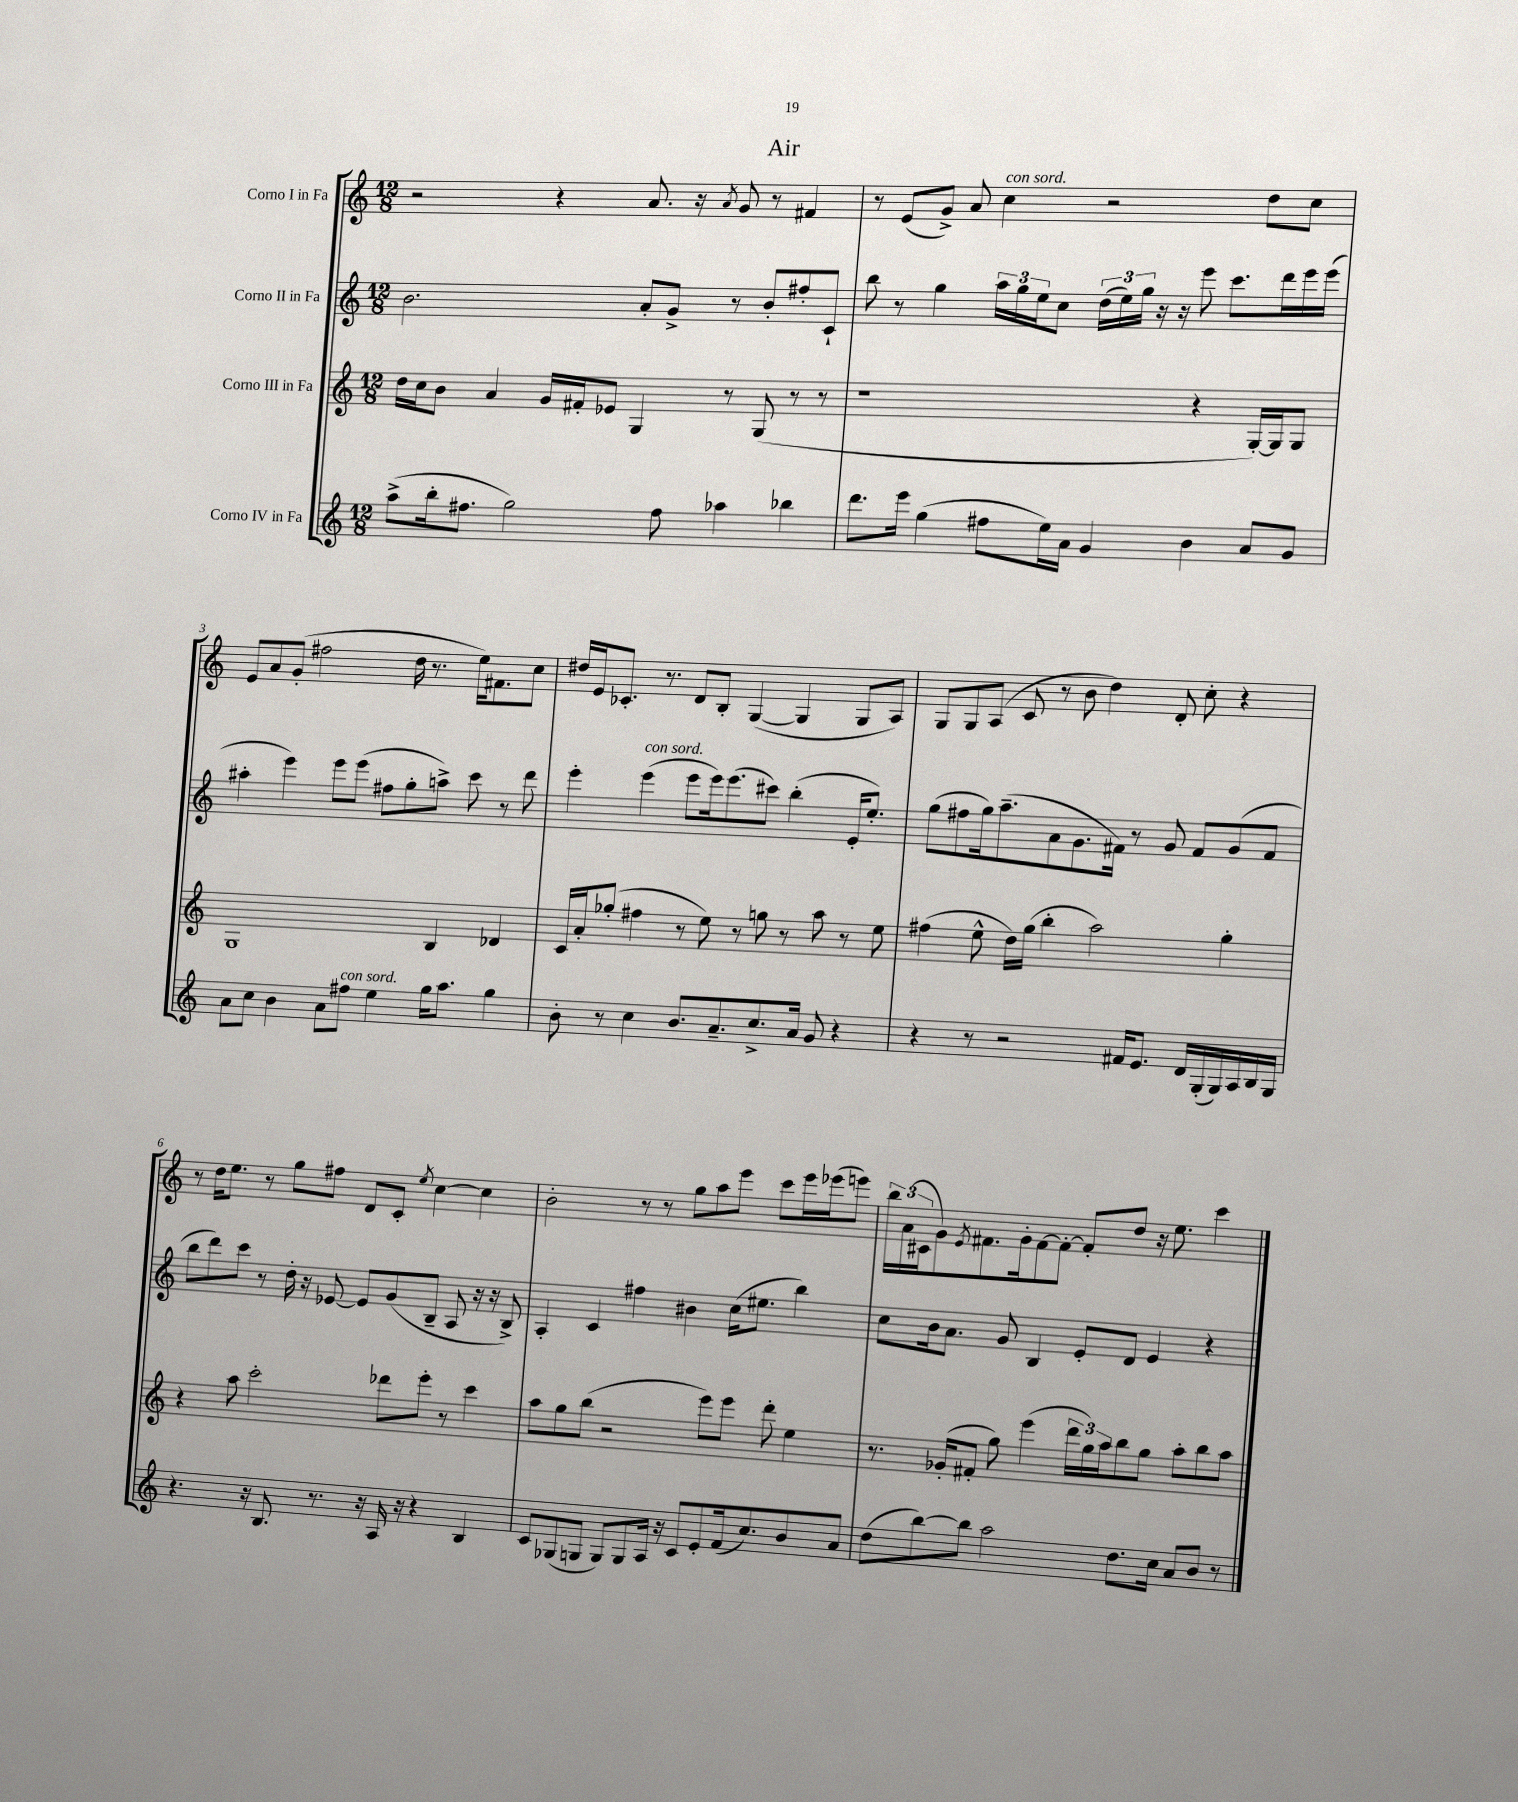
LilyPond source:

\header { title = "Air" }
<<
\new StaffGroup <<
\new Staff = "s0" \with { instrumentName = "Corno I in Fa" } {
    \clef treble \key c \major \numericTimeSignature \time 12/8
    r2 r4 a'8. r16 \acciaccatura { a'8 } g'8 r8 fis'4 |
    r8 e'8( g'8->) a'8 c''4^\markup { \italic "con sord." } r2 d''8 c''8 |
    e'8 a'8 g'8-.( fis''2 d''16 r8. e''16) fis'8. c''8 |
    dis''16 e'16 ces'8.-. r8. d'8 b8-. g4~( g4 g8 a8) |
    g8 g8 a8( c'8 r8 b'8 d''4) d'8-. c''8-. r4 |
    r8 d''16 e''8. r8 g''8 fis''8 d'8 c'8-. \acciaccatura { e''8 } c''4~ c''4 |
    b'2-. r8 r8 g''8 a''8 e'''8 c'''8 e'''16 ees'''16( e'''8) |
    \tuplet 3/2 { b''16 a'16( cis'16 } g'8) \acciaccatura { e'8 } fis'8. g'16-. fis'8~ fis'8~-. fis'8-. d''8 r16 e''8. c'''4 \bar "|." |
}
\new Staff = "s1" \with { instrumentName = "Corno II in Fa" } {
    \clef treble \key c \major \numericTimeSignature \time 12/8
    b'2. a'8-. g'8-> r8 b'8-. fis''8-. c'8-! |
    b''8 r8 g''4 \tuplet 3/2 { a''16 g''16 e''16 } c''8 \tuplet 3/2 { d''16( e''16) g''16 } r16 r16 e'''8 c'''8. d'''16 e'''16 e'''16( |
    ais''4-. e'''4) e'''8 e'''8( fis''8 g''8-. a''8->) c'''8 r8 d'''8 |
    e'''4-. e'''4^\markup { \italic "con sord." }( e'''8 e'''16) e'''8.( cis'''8) b''4-.( e'16-. e''8.-.) |
    g''8( fis''8 g''16) a''8.--( a'8 g'8. fis'16) r8 g'8 fis'8 g'8( fis'8 |
    b''8 d'''8) c'''8 r8 d''16-. r16 ees'8~ ees'8 g'8( b8-- a8 r16 r16 b8->) |
    a4-. c'4 fis''4 bis'4 c''16( eis''8. b''4) |
    c''8 b'16 a'8. g'8 b4 e'8-. d'8 e'4 r4 \bar "|." |
}
\new Staff = "s2" \with { instrumentName = "Corno III in Fa" } {
    \clef treble \key c \major \numericTimeSignature \time 12/8
    d''16 c''16 b'8 a'4 g'16 fis'16-. ees'8 g4 r8 g8( r8 r8 |
    r1 r4 g16~-.) g16 g8 |
    g1 b4 des'4 |
    c'16 a'16-. ges''8-.( fis''4 r8 e''8) r8 g''8 r8 a''8 r8 e''8 |
    fis''4( e''8-^ d''16) g''16( b''4-. a''2) g''4-. |
    r4 a''8 c'''2-. des'''8 e'''8-. r8 c'''4 |
    a''8 g''8 b''8( r2 e'''8) e'''8 d'''8-. e''4 |
    r8. ges'16-.( fis'8-. g''8) e'''4( \tuplet 3/2 { d'''16 g''16) a''16 } b''8 g''8 a''8-. b''8 a''8 \bar "|." |
}
\new Staff = "s3" \with { instrumentName = "Corno IV in Fa" } {
    \clef treble \key c \major \numericTimeSignature \time 12/8
    a''8->( b''16-. fis''8. g''2) fis''8 aes''4 bes''4 |
    d'''8. e'''16 g''4( fis''8 e''16) a'16 g'4 b'4 a'8 g'8 |
    a'8 c''8 b'4 a'8 fis''8^\markup { \italic "con sord." } e''4 g''16 a''8. g''4 |
    b'8-. r8 c''4 b'8. a'8.-- c''8.-> a'16 g'8 r4 |
    r4 r8 r2 fis'16 e'8. d'16 g16-.( g16) a16 b16 g16 |
    r4. r16 b8. r8. r16 a16 r16 r4 b4 |
    c'8 ges8( g8 g8) g8 a16 r16 c'8 e'8-. f'16( c''8.) b'8 a'8 |
    d''8( b''8~) b''8 a''2 d''8. c''16 a'8 b'8 r8 \bar "|." |
}
>>
>>
